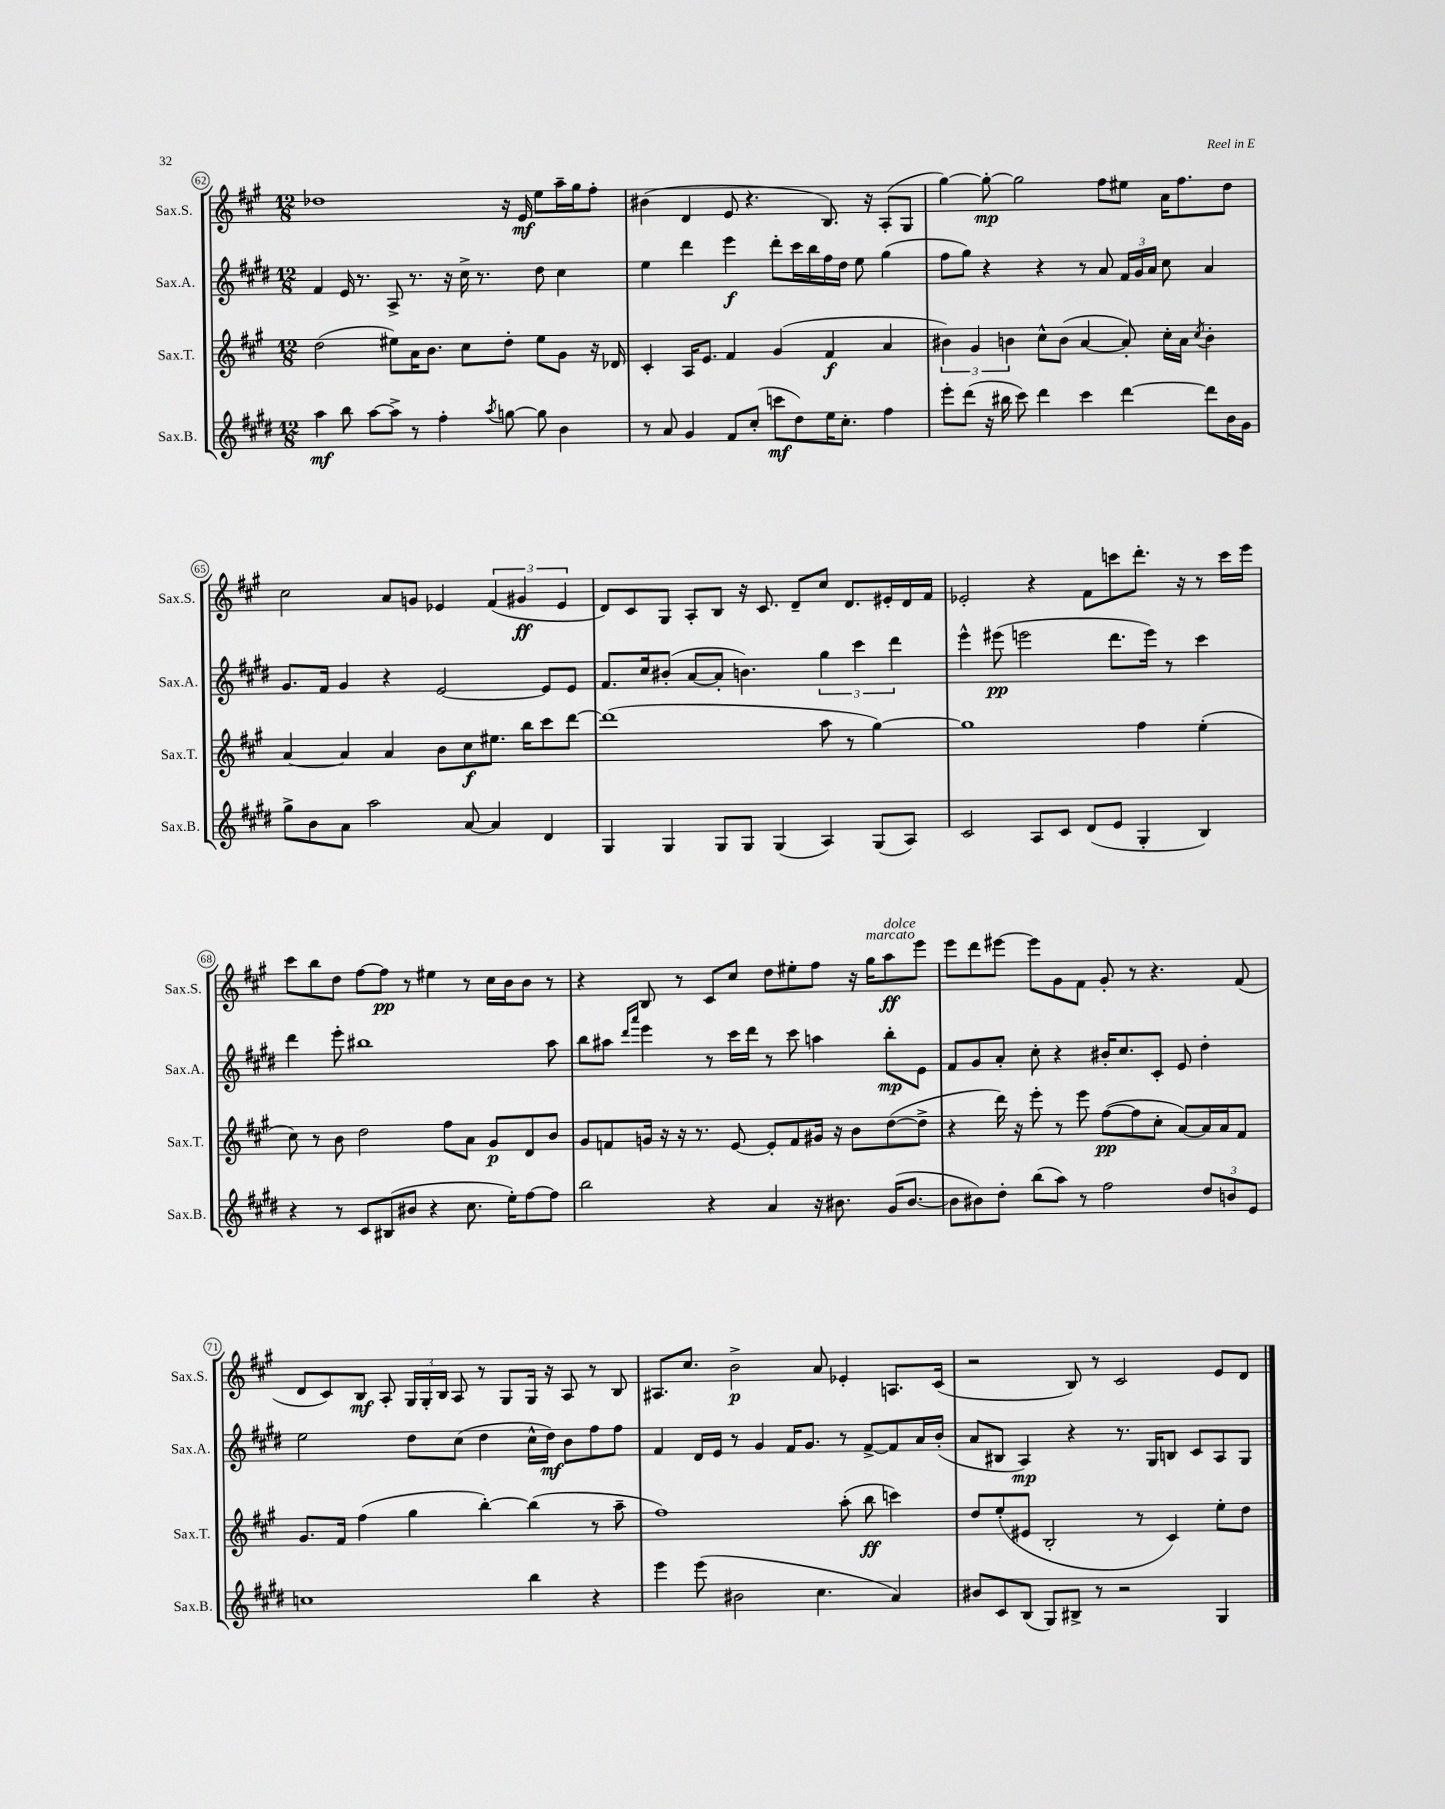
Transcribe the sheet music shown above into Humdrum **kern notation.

**kern	**dynam	**kern	**dynam	**kern	**dynam	**kern	**dynam
*part4	*part4	*part3	*part3	*part2	*part2	*part1	*part1
*staff4	*staff4	*staff3	*staff3	*staff2	*staff2	*staff1	*staff1
*I"Sax.B.	*	*I"Sax.T.	*	*I"Sax.A.	*	*I"Sax.S.	*
*I'Sax.B.	*	*I'Sax.T.	*	*I'Sax.A.	*	*I'Sax.S.	*
*clefG2	*	*clefG2	*	*clefG2	*	*clefG2	*
*k[f#c#g#d#]	*	*k[f#c#g#]	*	*k[f#c#g#d#]	*	*k[f#c#g#]	*
*M12/8	*	*M12/8	*	*M12/8	*	*M12/8	*
=62	=62	=62	=62	=62	=62	=62	=62
4aa\	mf	(2dd\	.	4f#/	.	1dd-X	.
8bb\	.	.	.	16e/	.	.	.
.	.	.	.	8.r	.	.	.
[8aa\L	.	.	.	.	.	.	.
8aa^\J]	.	8ee#X\L)	.	8A^/	.	.	.
8r	.	16a\K	.	8.r	.	.	.
.	.	8.b\J	.	.	.	.	.
4ff#'\	.	.	.	.	.	.	.
.	.	.	.	16r	.	.	.
.	.	8cc#\L	.	16cc#^\	.	.	.
.	.	.	.	8.r	.	.	.
8qaa/	.	.	.	.	.	.	.
[8ggn\	.	8dd'\J	.	.	.	16r	.
.	.	.	.	.	.	16e/	mf
8gg\]	.	8ee#\L	.	8dd#\	.	8ee\L	.
4b\	.	8g#\J	.	4cc#\	.	16aa~\L	.
.	.	.	.	.	.	16gg#\J	.
.	.	16r	.	.	.	8ff#'\J	.
.	.	16d-X/	.	.	.	.	.
=63	=63	=63	=63	=63	=63	=63	=63
8r	.	4c#'/	.	4ee\	.	(4b#X\	.
8a/	.	.	.	.	.	.	.
4g#/	.	16A/KL	.	4ddd#\	.	4d/	.
.	.	8.e/J	.	.	.	.	.
8f#/L	.	4f#/	.	4eee\	f	8e/	.
(8cc#'/J	.	.	.	.	.	4.r	.
8cccn\L	mf	(4g#/	.	8ddd#'\L	.	.	.
8dd#\)	.	.	.	16ccc#\L	.	.	.
.	.	.	.	16bb\	.	.	.
16ee\K	.	4f#/	f	16ff#\	.	8.B/)	.
8.cc#'\J	.	.	.	16dd#\JJ	.	.	.
.	.	.	.	8ee\	.	.	.
.	.	.	.	.	.	16r	.
4ff#\	.	4a/	.	(4gg#\	.	(8A'/L	.
.	.	.	.	.	.	8G#/J	.
=64	=64	=64	=64	=64	=64	=64	=64
8eee'\L	.	6b#X\)	.	8ff#\L	.	[4gg#\)	.
(8ddd#\J	.	.	.	8gg#\J)	.	.	.
.	.	6g#/	.	.	.	.	.
16r	.	.	.	4r	.	8gg#'\_	mp
16bb#X\	.	.	.	.	.	.	.
.	.	6bn\	.	.	.	.	.
8ccc#\)	.	.	.	.	.	2gg#\]	.
4ddd#\	.	8cc#^^\L	.	4r	.	.	.
.	.	(8b\J	.	.	.	.	.
4ccc#\	.	[4a/	.	8r	.	.	.
.	.	.	.	8a/	.	8ff#\L	.
[4ddd#\	.	8a'/])	.	24f#/LL	.	8ee#X\J	.
.	.	.	.	24g#/	.	.	.
.	.	.	.	24a/JJ	.	.	.
.	.	16cc#'\LL	.	8cc#\	.	16a\KL	.
.	.	16a\JJ	.	.	.	8.ff#\	.
.	.	8qcc#/	.	.	.	.	.
8ddd#\L]	.	4b'\	.	4a/	.	.	.
16b\L	.	.	.	.	.	8dd\J	.
16g#\JJ	.	.	.	.	.	.	.
!!LO:LB:g=z
=65	=65	=65	=65	=65	=65	=65	=65
8gg#^\L	.	[4a/	.	8.g#/L	.	2cc#\	.
8b\	.	.	.	.	.	.	.
.	.	.	.	16f#/Jk	.	.	.
8a\J	.	4a/]	.	4g#/	.	.	.
2aa\	.	.	.	.	.	.	.
.	.	4a/	.	4r	.	8a/L	.
.	.	.	.	.	.	8gn/J	.
.	.	8b\L	.	[2e/	.	4e-X/	.
[8a/	.	8cc#\	f	.	.	.	.
4a/]	.	8.ee#X\J	.	.	.	(6f#/	.
.	.	.	.	.	.	6g#X/	ff
.	.	16bb\KL	.	.	.	.	.
4d#/	.	8ccc#\	.	8e/L]	.	.	.
.	.	.	.	.	.	6e-/	.
.	.	[8ddd\J	.	8e/J	.	.	.
=66	=66	=66	=66	=66	=66	=66	=66
4G#/	.	(1ddd]	.	8.f#/L	.	8d/L)	.
.	.	.	.	.	.	8c#/	.
.	.	.	.	16cc#/k	.	.	.
4G#/	.	.	.	(8b#X'/J	.	8G#/J	.
.	.	.	.	[8a/L	.	8A'/L	.
8G#/L	.	.	.	8a'/J]	.	8B/J	.
8G#/J	.	.	.	4.bn\)	.	16r	.
.	.	.	.	.	.	8.c#/	.
(4G#/	.	.	.	.	.	.	.
.	.	.	.	.	.	8d~/L	.
4A/)	.	8aa\	.	6gg#\	.	8cc#/J	.
.	.	8r	.	.	.	8.d/L	.
.	.	.	.	6ccc#\	.	.	.
(8G#/L	.	[4gg#\)	.	.	.	.	.
.	.	.	.	.	.	16e#X'/L	.
.	.	.	.	6ddd#\	.	.	.
8A/J)	.	.	.	.	.	16d/	.
.	.	.	.	.	.	16f#/JJ	.
=67	=67	=67	=67	=67	=67	=67	=67
2c#/	.	1gg#]	.	4eee^^\	.	2e-X'/	.
.	.	.	.	(8eee#X\	pp	.	.
.	.	.	.	2eeen\	.	.	.
8A/L	.	.	.	.	.	4r	.
8c#/J	.	.	.	.	.	.	.
(8d#/L	.	.	.	.	.	8f#\L	.
8e/J	.	.	.	8.ddd#\L	.	8cccn\	.
4G#'/	.	4ff#\	.	.	.	8.ddd'\J	.
.	.	.	.	16eee\Jk)	.	.	.
.	.	.	.	8r	.	.	.
.	.	.	.	.	.	16r	.
4B/)	.	(4ee'\	.	4ccc#\	.	8r	.
.	.	.	.	.	.	16ccc\LL	.
.	.	.	.	.	.	16eee\JJ	.
!!LO:LB:g=z
=68	=68	=68	=68	=68	=68	=68	=68
4r	.	8cc#\)	.	4ddd#\	.	8ccc#\L	.
.	.	8r	.	.	.	8bb\	.
8r	.	8b\	.	8eee'\	.	8dd\J	.
8c#/L	.	2dd\	.	1bb#X	.	[8ff#\L	.
(8B#X/	.	.	.	.	.	8ff#\J]	pp
8b#X/J	.	.	.	.	.	8r	.
4r	.	.	.	.	.	4ee#X\	.
.	.	8ff#\L	.	.	.	.	.
8.cc#\	.	8a\J	.	.	.	8r	.
.	.	8g#/L	p	.	.	16cc#\LL	.
16ee'\KL)	.	.	.	.	.	16b\J	.
[8ff#\	.	8d/	.	.	.	8b\J	.
8ff#\J]	.	8b/J	.	8aa\	.	8r	.
=69	=69	=69	=69	=69	=69	=69	=69
2bb\	.	8g#/L	.	8bb\L	.	4r	.
.	.	8fn/	.	8aa#X\J	.	.	.
.	.	.	.	16qqddd#/LL	.	.	.
.	.	.	.	16qqaaa/JJ	.	.	.
.	.	16gn/Jk	.	4eee\	.	8B/	.
.	.	16r	.	.	.	.	.
.	.	16r	.	.	.	8r	.
.	.	8.r	.	.	.	.	.
4r	.	.	.	8r	.	8c#/L	.
.	.	[8e/	.	16ccc#\LL	.	8cc#/J	.
.	.	.	.	16ddd#\JJ	.	.	.
4a/	.	8e'/L]	.	8r	.	8dd\L	.
.	.	8f/	.	8ccc#\	.	8ee#X'\	.
16r	.	16g#X/Jk	.	4aan\	.	8ff#\J	.
8.b#X\	.	16r	.	.	.	.	.
.	.	8b\L	.	.	.	16r	.
!	!	!	!	!	!	!LO:TX:a:i:t=marcato	!
.	.	.	.	.	.	16gg#\KL	.
!	!	!	!	!	!	!LO:TX:a:i:t=dolce	!
(16g#/KL	.	([8dd\	.	8bb'\L	mp	8aa\	ff
[8.b#/J	.	.	.	.	.	.	.
.	.	8dd^\J]	.	8e\J	.	8eee\J	.
=70	=70	=70	=70	=70	=70	=70	=70
8b#\L]	.	4r	.	8f#/L	.	8eee\L	.
8b#X\)	.	.	.	8g#/	.	8ddd\	.
8dd#'\J	.	16ddd\)	.	8a'/J	.	[8eee#X\J	.
.	.	16r	.	.	.	.	.
(8bb\L	.	8eee'\	.	8cc#'\	.	8eee#\L]	.
8aa\J)	.	8r	.	4r	.	8g#\	.
8r	.	8eee\	.	.	.	8f#\J	.
2ff#\	.	([8ff#\L	pp	16b#X'/KL	.	8g#'/	.
.	.	.	.	8.cc#/	.	.	.
.	.	8ff#\]	.	.	.	8r	.
.	.	8cc#'\J	.	8c#'/J	.	4.r	.
.	.	[8a/L)	.	8e/	.	.	.
12dd#/L	.	16a/L]	.	4dd#'\	.	.	.
.	.	16a/J	.	.	.	.	.
12bn/	.	.	.	.	.	.	.
.	.	8f#/J	.	.	.	(8f#/	.
12e/J	.	.	.	.	.	.	.
!!LO:LB:g=z
=71	=71	=71	=71	=71	=71	=71	=71
1ccn	.	8.g#/L	.	2ee\	.	8d/L	.
.	.	.	.	.	.	8c#/)	.
.	.	16f#/Jk	.	.	.	.	.
.	.	(4ff#\	.	.	.	8B/J	mf
.	.	.	.	.	.	8A'/	.
.	.	4gg#\	.	8dd#\L	.	24G#/LL	.
.	.	.	.	.	.	24G#'/	.
.	.	.	.	.	.	24B/JJ	.
.	.	.	.	(8cc#\J	.	8A/	.
.	.	[4bb'\)	.	4dd#\	.	8r	.
.	.	.	.	.	.	8G#/L	.
4bb\	.	(4bb\]	.	16cc#^^\LL	.	16G#/Jk	.
.	.	.	.	16dd#\JJ)	mf	16r	.
.	.	.	.	8b\L	.	8A/	.
4r	.	8r	.	8ff#\	.	8r	.
.	.	8aa~\	.	8ff#\J	.	8B/	.
=72	=72	=72	=72	=72	=72	=72	=72
4eee\	.	1ff#)	.	4f#/	.	8.A#X/L	.
.	.	.	.	.	.	8.cc#/J	.
(8eee\	.	.	.	16d#/LL	.	.	.
.	.	.	.	16e/JJ	.	.	.
2b#X\	.	.	.	8r	.	2b^\	p
.	.	.	.	4g#/	.	.	.
.	.	.	.	16f#/KL	.	.	.
.	.	.	.	8.g#/J	.	.	.
4.cc#\	.	.	.	.	.	8a/	.
.	.	(8aa'\	.	8r	.	4e-X'/	.
.	.	8bb\	ff	[8f#^/L	.	.	.
4a/)	.	4cccn\)	.	8f#/]	.	8.An/L	.
.	.	.	.	16a/L	.	.	.
.	.	.	.	(16b'/JJ	.	(16c#/Jk	.
=73	=73	=73	=73	=73	=73	=73	=73
8b#X/L	.	8dd/L	.	8a/L	.	2r	.
8c#/	.	(8ee'/	.	8B#X/J	.	.	.
(8B/J	.	8e#X/J	.	4A/)	mp	.	.
8G#/L)	.	2B'/	.	.	.	.	.
8B#X^/J	.	.	.	4r	.	8B/)	.
8r	.	.	.	.	.	8r	.
2r	.	.	.	8.r	.	2c#/	.
.	.	8r	.	.	.	.	.
.	.	.	.	16G#/KL	.	.	.
.	.	4c#/)	.	8Bn/J	.	.	.
.	.	.	.	8c#/L	.	.	.
4G#/	.	8ee'\L	.	8A/	.	8e/L	.
.	.	8dd\J	.	8G#/J	.	8d/J	.
==	==	==	==	==	==	==	==
*-	*-	*-	*-	*-	*-	*-	*-
